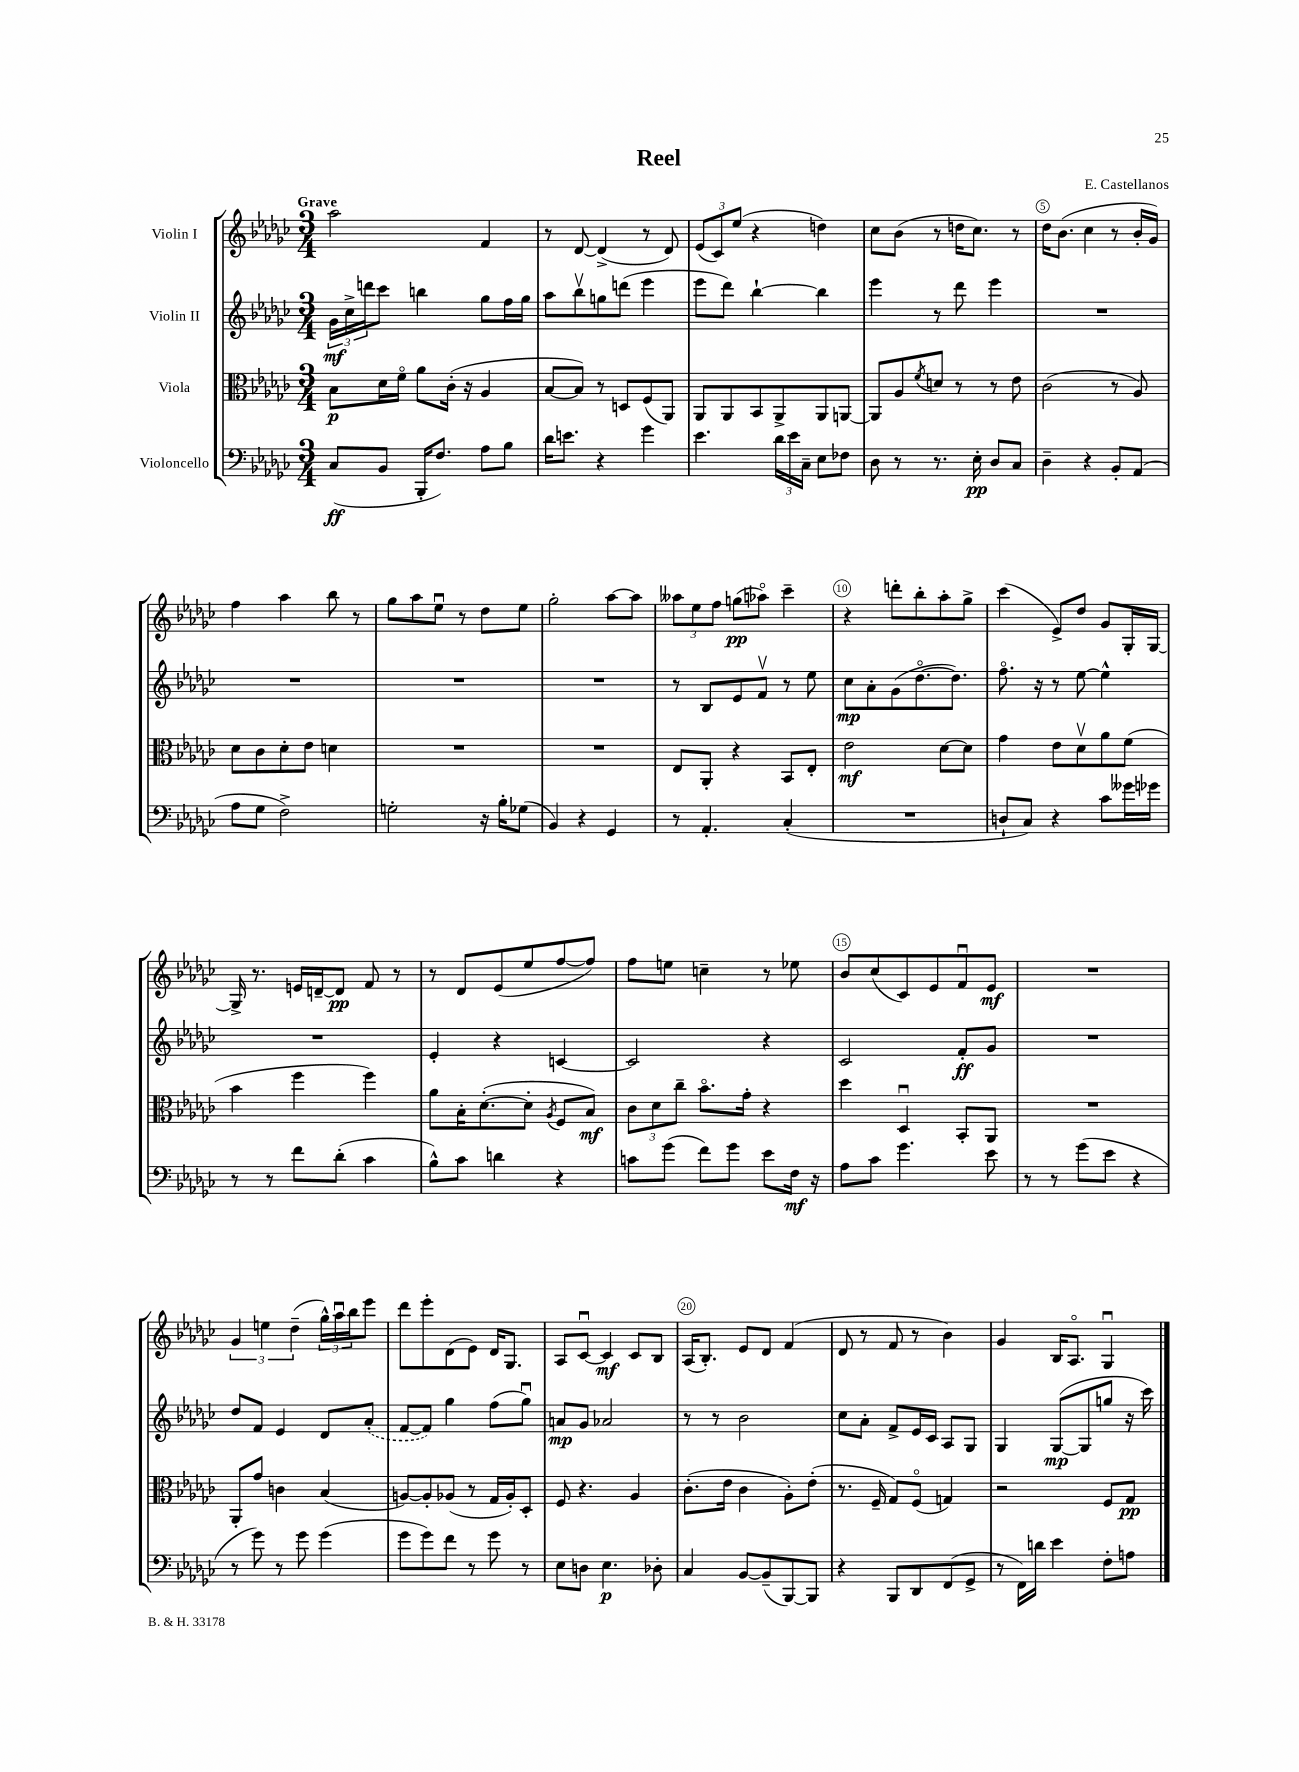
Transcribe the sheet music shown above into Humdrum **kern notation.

**kern	**kern	**kern	**kern
*staff4	*staff3	*staff2	*staff1
*clefF4	*clefC3	*clefG2	*clefG2
*k[b-e-a-d-g-c-]	*k[b-e-a-d-g-c-]	*k[b-e-a-d-g-c-]	*k[b-e-a-d-g-c-]
*M3/4	*M3/4	*M3/4	*M3/4
(8C-/L	8B-\L	24g-\LL	2aa-\
.	.	24cc-^\	.
.	.	24ddd\J	.
8BB-/J	16d-\L	8ccc-\J	.
.	16fo\JJ	.	.
16BBB-'/LK	8a-\L	4bb\	.
8.F/J)	.	.	.
.	(16c-'\Jk	.	.
.	16r	.	.
8A-\L	4A-/	8gg-\L	4f/
8B-\J	.	16ff\L	.
.	.	16gg-\JJ	.
=	=	=	=
16d-\LK	[8B-/L	8aa-\L	8r
8.e\J	.	.	.
.	8B-/]J)	8bb-v\	[8d-/
4r	8r	8gg\	(4d-^/]
.	8D/L	(8ddd\J	.
4g-\	(8F/	4eee-\	8r
.	8AA-/J)	.	8d-/)
=	=	=	=
4.e-\	8AA-/L	8eee-\L	(12e-/L
.	.	.	12c-/)
.	8AA-/	8ddd-\J)	.
.	.	.	(12ee-/J
.	8BB-/	[4bb-`\	4r
24d-\LL	8AA-^/	.	.
24e-\	.	.	.
24C-~\JJ	.	.	.
8E-\L	8AA-/	4bb-\]	4dd\)
8F-\J	[8AA/J	.	.
=	=	=	=
8D-\	8AA/]L	4eee-\	8cc-\L
8r	8A-/	.	(8b-\J
.	8qf/	.	.
8.r	8d/J	8r	8r
.	8r	8ddd-\	16dd\LK
16E-'\	.	.	8.cc-\J)
8D-/L	8r	4eee-\	.
8C-/J	8e-\	.	8r
=	=	=	=
4D-~\	(2c-\	2.r	16dd-\LK
.	.	.	(8.b-\J
4r	.	.	4cc-\
8BB-'/L	8r	.	8r
(8AA-/J	8A-/)	.	16b-'/LL
.	.	.	16g-/JJ)
=	=	=	=
8A-\L	8d-\L	2.r	4ff\
8G-\J	8c-\	.	.
2F^\)	8d-'\	.	4aa-\
.	8e-\J	.	.
.	4d\	.	8bb-\
.	.	.	8r
=	=	=	=
2G'\	2.r	2.r	8gg-\L
.	.	.	8aa-\
.	.	.	8ee-u\J
.	.	.	8r
16r	.	.	8dd-\L
16B-'\LK	.	.	.
(8G-\J	.	.	8ee-\J
=	=	=	=
4BB-/)	2.r	2.r	2gg-'\
4r	.	.	.
4GG-/	.	.	[8aa-\L
.	.	.	8aa-\]J
=	=	=	=
8r	8E-/L	8r	12aa--\L
.	.	.	12ee-\
4.AA-'/	8AA-'/J	8B-/L	.
.	.	.	12ff\J
.	4r	8e-/	(8gg\L
.	.	8fv/J	8aa-o\J)
(4C-'/	8BB-/L	8r	4ccc-~\
.	8E-'/J	8ee-\	.
=	=	=	=
2.r	2e-\	8cc-\L	4r
.	.	8a-'\	.
.	.	(8g-\	8ddd'\L
.	.	[8.dd-o\	8bb-'\
.	[8d-\L	.	8aa-'\
.	.	8.dd-\]J)	.
.	8d-\]J	.	8gg-^\J
=	=	=	=
8D`/L	4g-\	8.ffo\	(4ccc-\
8C-/J)	.	.	.
.	.	16r	.
4r	8e-\L	8r	8e-^/L)
.	8d-v\	[8ee-\	8dd-/J
8c-\L	8a-\	4ee-^^\]	8g-/L
16g--\L	(8f\J	.	16G-'/L
16g-\JJ	.	.	[16G-/JJ
=	=	=	=
8r	4b-\	2.r	16G-^/]
.	.	.	8.r
8r	.	.	.
8f\L	4ff\	.	16e/LL
.	.	.	[16d~/J
(8d-'\J	.	.	8d/]J
4c-\	4ff\)	.	8f/
.	.	.	8r
=	=	=	=
8B-^^\L)	8a-\L	4e-'/	8r
8c-\J	16B-'\K	.	8d-/L
.	([8.d-'\	.	.
4d\	.	4r	(8e-/
.	8d-'\]J	.	8ee-/
.	8qA-/	.	.
4r	8F/L	[4c/	[8ff/
.	8B-/J)	.	8ff/]J)
=	=	=	=
8c\L	12c-\L	2c/]	8ff\L
.	12d-\	.	.
(8g-\J	.	.	8ee\J
.	12cc-~\J	.	.
8f\L)	8.b-o\L	.	4cc~\
8g-\J	.	.	.
.	16g-'\Jk	.	.
8e-\L	4r	4r	8r
16F\Jk	.	.	8ee-\
16r	.	.	.
=	=	=	=
8A-\L	4dd-\	2c-/	8b-/L
8c-\J	.	.	(8cc-/
4.g-\	4D-u/	.	8c-/)
.	.	.	8e-/
.	8BB-'/L	8f'/L	8fu/
8e-\	8AA-/J	8g-/J	8e-/J
=	=	=	=
8r	2.r	2.r	2.r
8r	.	.	.
(8g-\L	.	.	.
8e-\J	.	.	.
4r	.	.	.
=	=	=	=
8r	8AA-'/L	8dd-/L	6g-/
8g-\)	8g-/J	8f/J	.
.	.	.	6ee\
8r	4c\	4e-/	.
.	.	.	(6dd-~\
8g-\	.	.	.
(4g-\	(4B-/	8d-/L	24gg-^^\LL)
.	.	.	24aa-u\
.	.	.	24bb-\J
.	.	(8a-'/J	8eee-\J
=	=	=	=
8g-\L	[8A/L)	[8f/L	8ddd-\L
8g-\)	8A'/]	8f/]J)	8eee-'\
8f\J	(8A-/J	4gg-\	(8d-\
8r	8r	.	8e-\J)
8g-\	16G-/LL	(8ff\L	16d-/LK
.	16A-'/J)	.	8.G-/J
8r	8D-'/J	8gg-u\J)	.
=	=	=	=
8E-\L	8F/	8a/L	8A-/L
8D\J	4.r	8g-/J	[8c-u/J
4.E-\	.	2a-/	4c-/]
.	4A-/	.	8c-/L
8D-'\	.	.	8B-/J
=	=	=	=
4C-/	(8.c-'\L	8r	(16A-/LK
.	.	.	8.B-'/J)
.	.	8r	.
.	16e-\Jk	.	.
[8BB-/L	4c-\	2b-\	8e-/L
(8BB-~/]	.	.	8d-/J
[8BBB-/)	8A-'\L)	.	(4f/
8BBB-/]J	(8e-'\J	.	.
=	=	=	=
4r	8.r	8cc-\L	8d-/
.	.	8a-'\J	8r
.	16F~/	.	.
8BBB-/L	8G-/L)	8f^/L	8f/
8DD-/	(8Fo/J	16e-/L	8r
.	.	16c-/JJ	.
(8FF/	4G/)	8A-/L	4b-\)
8GG-^/J	.	8G-/J	.
=	=	=	=
8r	2r	4G-/	4g-/
16FF\LL)	.	.	.
16d\JJ	.	.	.
4e-\	.	([8G-/L	16B-/LK
.	.	.	8.A-o/J
.	.	8G-/]	.
8F'\L	8F/L	8gg/J	4G-u/
8A\J	8G-/J	16r	.
.	.	16ccc-\)	.
==	==	==	==
*-	*-	*-	*-
